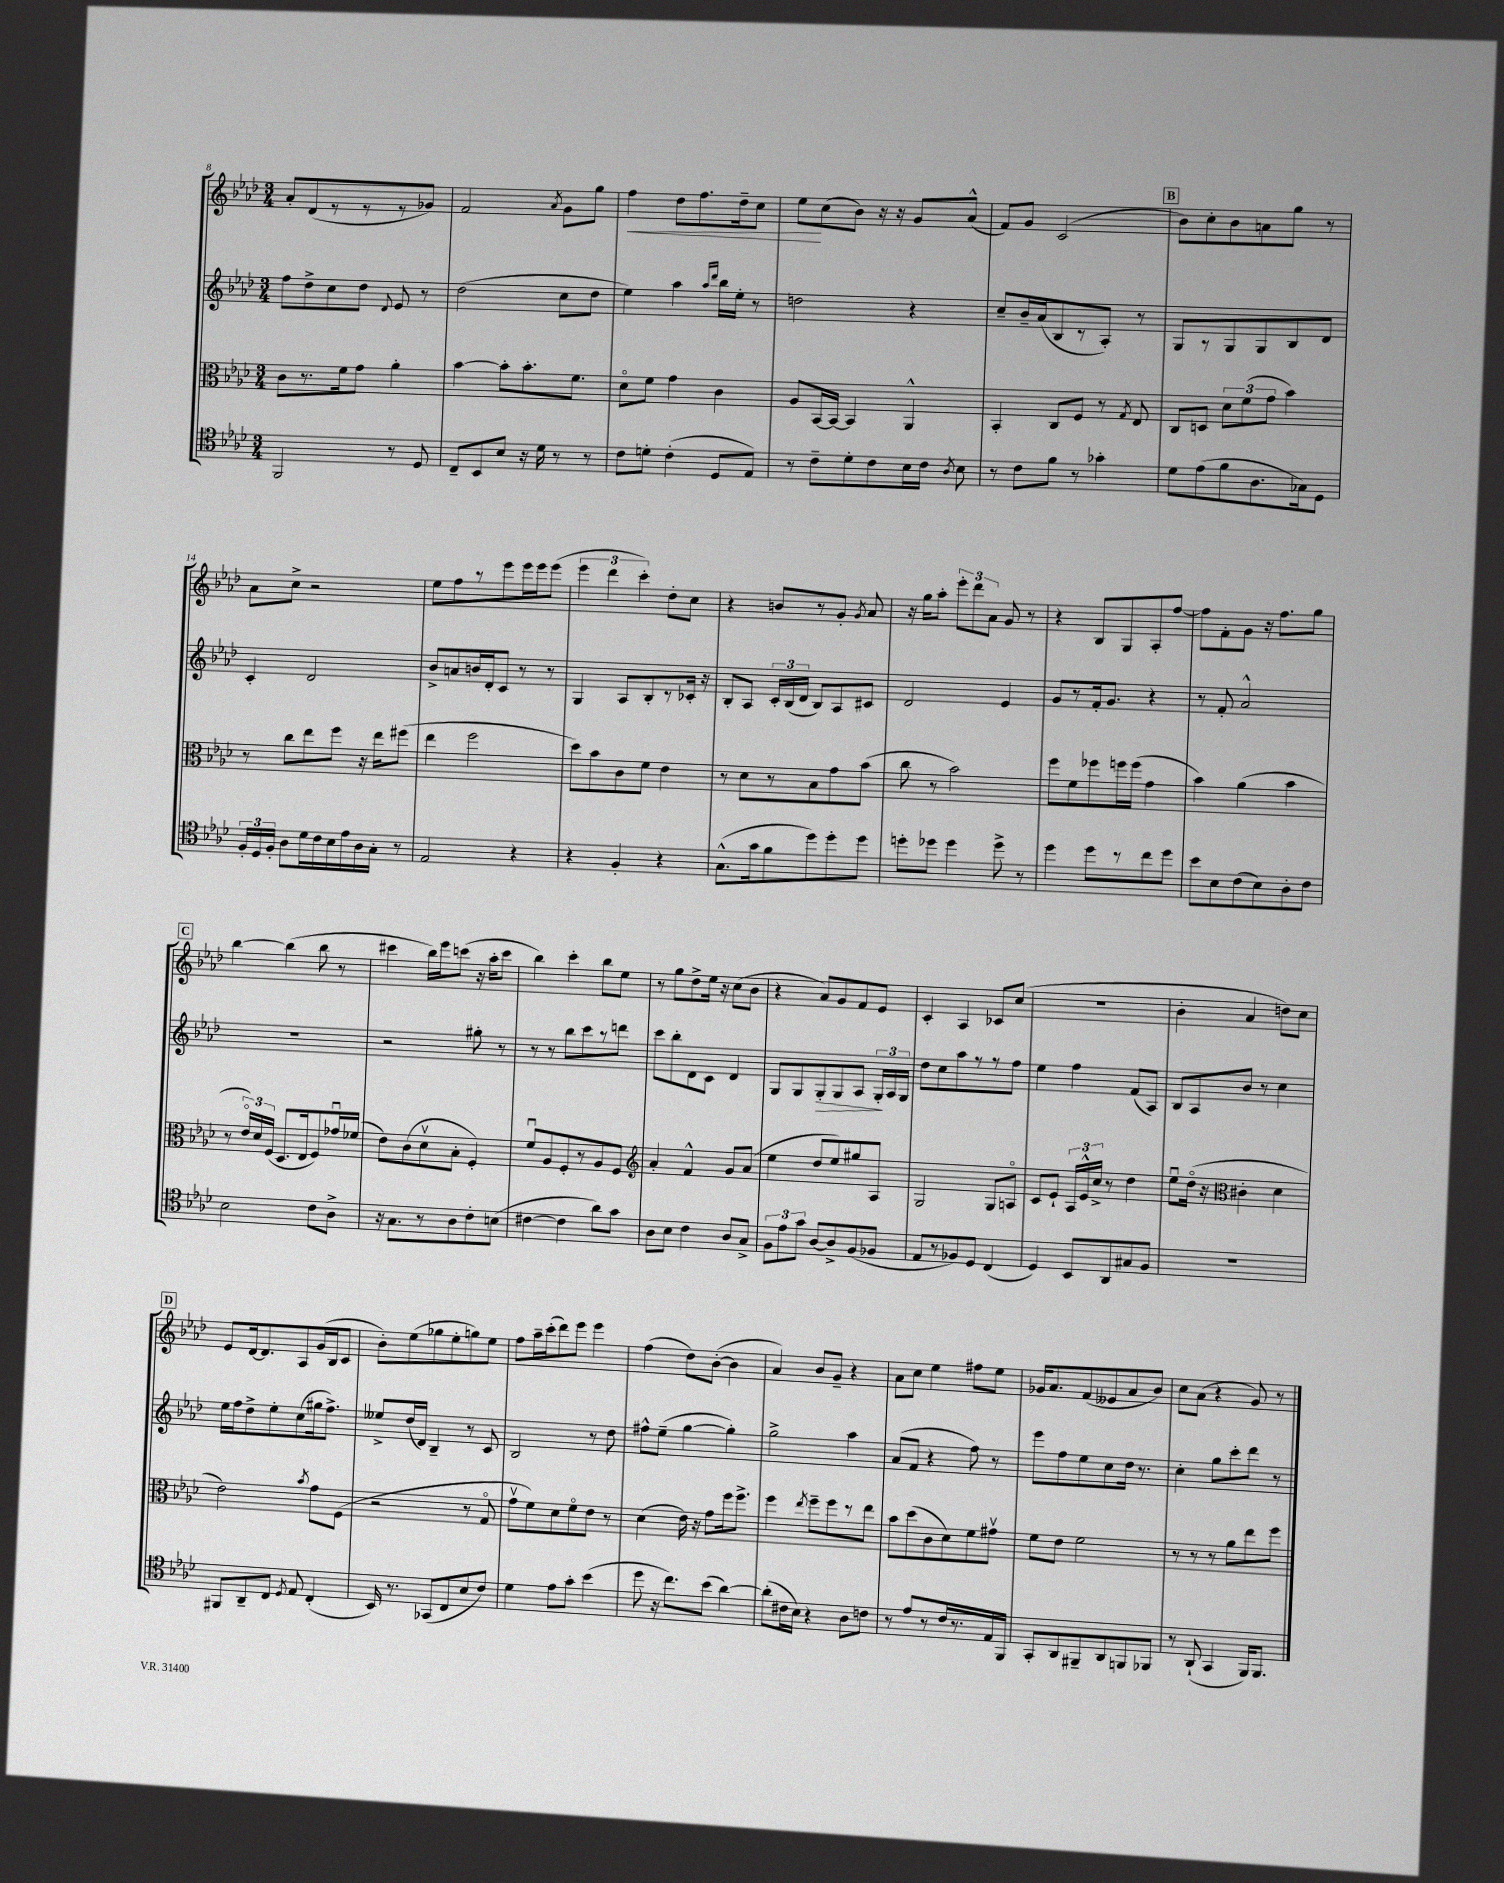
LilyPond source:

<<
\new StaffGroup <<
\new Staff = "s0" {
    \clef treble \key aes \major \numericTimeSignature \time 3/4
    \autoBeamOff aes'8[-. des'8( r8 r8 r8 ges'8]) |
    f'2 \acciaccatura { aes'8 } g'8[ g''8] |
    f''4\< des''8[ f''8. des''16-- c''8] |
    ees''8[\! c''8( bes'8]) r16 r16 g'8[ aes'8]-^( |
    f'8[) g'8] c'2( |
    \mark \markup { \box "B" } bes'8[) c''8-. bes'8 a'8 g''8] r8 |
    aes'8[ c''8]-> r2 |
    ees''8[ f''8 r8 ees'''8 ees'''16 ees'''16 ees'''8]( |
    \tuplet 3/2 { ees'''4 des'''4 c'''4-.) } des''8[-. c''8] |
    r4 b'8[ r8 g'8]-. \acciaccatura { g'8 } aes'8 |
    r16 g''16[ aes''8]-. \tuplet 3/2 { ees'''8[-. des'''8 aes'8] } g'8 r8 |
    r4 bes8[ g8 aes8-. f''8]~ |
    f''8[ f'8-. g'8] r16 f''8.[ g''8] |
    \mark \markup { \box "C" } bes''4~ bes''4( bes''8 r8 |
    cis'''4 bes''16[) ees'''16 c'''8]( r16 aes''16[-. c'''8] |
    bes''4) c'''4-. bes''8[ ees''8] |
    r8 g''8[ des''8-> ees''16] r16 c''8[( bes'8] |
    r4 aes'8[) g'8 f'8 ees'8] |
    c'4-. aes4 ces'8[ c''8]( |
    R2. |
    bes'4-. aes'4 d''8[) c''8] |
    \mark \markup { \box "D" } ees'8[ des'16~ des'8. aes8 g'16( bes16 c'8] |
    bes'8[-.) ees''8( ges''8 ees''8-. g''8) ees''8] |
    f''8[ aes''16-- c'''16-.( des'''8) ees'''8] ees'''4 |
    f''4( des''8[) bes'8]~-.( bes'4 |
    aes'4) bes'8[ g'8]-- r4 |
    aes'8[ c''8] ees''4 fis''8[ ees''8] |
    ges'16[ aes'8. f'8( eeses'8 aes'8 bes'8]) |
    c''8[ aes'8]( r4 g'8) r8 \bar "|." |
}
\new Staff = "s1" {
    \clef treble \key aes \major \numericTimeSignature \time 3/4
    \autoBeamOff f''8[ des''8-> c''8 des''8] \appoggiatura { des'8 } ees'8 r8 |
    des''2( c''8[ des''8] |
    ees''4) aes''4 \grace { aes''16[ des'''16] } bes''16[ ees''16]-. r8 |
    d''2 r4 |
    c''8[-- bes'16-- aes'16( bes8 r8 aes8]-.) r8 |
    \mark \markup { \box "B" } g8[ r8 g8 g8 bes8 des'8] |
    c'4-. des'2 |
    bes'8[-> a'8 b'16 des'16-. c'8] r8 r8 |
    g4 aes8[ bes8-. r8 ces'16]-. r16 |
    bes8[-. aes8] \tuplet 3/2 { c'16[-. bes16( des'16] } bes8[) aes8 cis'8] |
    des'2 ees'4 |
    g'8[ r8 f'16-. g'8.] r4 |
    r8 f'8-. aes'2-^ |
    \mark \markup { \box "C" } R2. |
    r2 gis''8-. r8 |
    r8 r8 bes''8[ c'''8 r8 d'''8] |
    c'''8[ bes''8-. des'8 c'8] des'4 |
    g8[ g8 g8-.\> g8 aes8] \tuplet 3/2 { g16[-.\! aes16 g16] } |
    des''8[ c''8 aes''8 r8 r8 f''8] |
    ees''4 f''4 f'8[( aes8]) |
    bes8[ aes8 bes'8] r8 c''4 |
    \mark \markup { \box "D" } ees''16[ f''16 des''8-> ees''8-. c''8( gis''16 f''8.]->) |
    eeses''8[-> des''16( des'16]) bes4-- r8 c'8 |
    bes2 r8 des''8 |
    fis''8[-^ ees''8]--( g''4~ g''4-.) |
    g''2-> aes''4 |
    aes'8[( f'8] r4 f''8) r8 |
    ees'''8[ f''8 ees''8 c''8 des''16] r8. |
    c''4-. g''8[ c'''8-. des'''8] r8 \bar "|." |
}
\new Staff = "s2" {
    \clef alto \key aes \major \numericTimeSignature \time 3/4
    \autoBeamOff c'8[ r8. f'16 g'8] aes'4-. |
    bes'4~ bes'8[-. bes'8.-. f'8.] |
    des'8[\flageolet f'8] g'4 c'4 |
    aes8[ bes,16~ bes,16]~ bes,4 aes,4-^ |
    bes,4-. c8[ f8] r8 \acciaccatura { g8 } ees8 |
    \mark \markup { \box "B" } c8[ d8] \tuplet 3/2 { des'8[ f'8( g'8] } bes'4) |
    r8 c''8[ ees''8 f''8] r16 ees''16[ fis''8]( |
    ees''4 f''2 |
    des''8[) bes'8 c'8 f'8] ees'4 |
    r8 des'8[ r8 bes8 g'8 bes'8]( |
    c''8 r8 bes'2) |
    f''8[ f'8 fes''8 f''16 f''16]( g'4 |
    bes'4) aes'4( bes'4 |
    \mark \markup { \box "C" } r8 \tuplet 3/2 { ees'16[\flageolet) des'16 f16]( } des8.[ ees16 f8) ges'16\downbow fes'16]( |
    ees'8[) c'8( des'8\upbow bes8]-. f4-.) |
    f'8[\downbow aes8 f8-. r8 aes8 f8] |
    \clef treble aes'4-. f'4-^ g'8[ aes'8]( |
    ees''4 des''8[ ees''8) gis''8 aes8] |
    g2 g8[ a8]\flageolet |
    c'8[ ees'8]-! \tuplet 3/2 { aes16[ ees'16-^ c''16]-> } r8 des''4 |
    ees''8[\downbow des''16]\flageolet( r16 \clef alto cis'4-. des'4 |
    \mark \markup { \box "D" } ees'2) \acciaccatura { bes'8 } g'8[ f8]( |
    r2 r8 g8\flageolet |
    g'8[\upbow f'8) des'8 f'8\flageolet ees'8] r8 |
    des'4( ees'16) r16 g'8[ f''16 f''8.]-> |
    f''4 \acciaccatura { ees''8 } f''8[-- f''8 r8 ees''8] |
    bes'8[ des''8( c'8 des'8) f'8 gis'8]\upbow |
    f'8[ ees'8] f'2 |
    r8 r8 r8 aes'8[ ees''8 f''8] \bar "|." |
}
\new Staff = "s3" {
    \clef tenor \key aes \major \numericTimeSignature \time 3/4
    \autoBeamOff f,2 r8 des8 |
    c8[-- bes,8 bes8] r16 des'16 r8 r8 |
    c'8[ d'8]-. c'4-.( des8[ ees8]) |
    r8 c'8[-- des'8-. c'8 bes16 c'16] \acciaccatura { aes8 } bes8 |
    r8 c'8[ f'8] r8 ges'4-. |
    \mark \markup { \box "B" } des'8[ ees'8( f'8 aes8. ges16) des8] |
    \tuplet 3/2 { f16[-. des16 f16]-. } aes8[ des'16 c'16 bes16 ees'16 aes16 g16]-. r8 |
    ees2 r4 |
    r4 f4-. r4 |
    g8.[-^( g'16 f'8 des''8) des''8-. des''8] |
    d''8[-. des''8] des''4 des''8-> r8 |
    des''4 des''8[ r8 c''8 des''8] |
    bes'8[ bes8 c'8( bes8) aes8-. c'8] |
    \mark \markup { \box "C" } bes2 c'8[ aes8]-> |
    r16 g8.[ r8 aes8 c'8-. b8]( |
    cis'4~ cis'4 aes'8[) g'8] |
    aes8[ bes8] c'4 aes8[ g8]-> |
    \tuplet 3/2 { f8[ ees'8 g'8] } aes8[~ aes8-> f8( fes8] |
    ees8[ r8 fes8) des8] c4( |
    des4) bes,8[ aes,8 gis8 f8] |
    R2. |
    \mark \markup { \box "D" } fis,8[ aes,8-- c8] \acciaccatura { des8 } ees8 c4-.( |
    bes,16) r8. ges,8[( c8 bes8 c'8]) |
    des'4 ees'8[ g'8]-. bes'4( |
    des''8 r16 c''8.[) bes'8]( aes'4~) |
    aes'8[-.( cis'16 bes16]) r4 aes8[ c'8] |
    r8 ees'8[ r8 c'16 r8. ees16 f,16] |
    g,8[-. aes,8 fis,8-- aes,8 f,8 fes,8] |
    r8 aes,8-!( g,4 f,16[) f,8.] \bar "|." |
}
>>
>>
\layout { \context { \Score currentBarNumber = #8 } }
